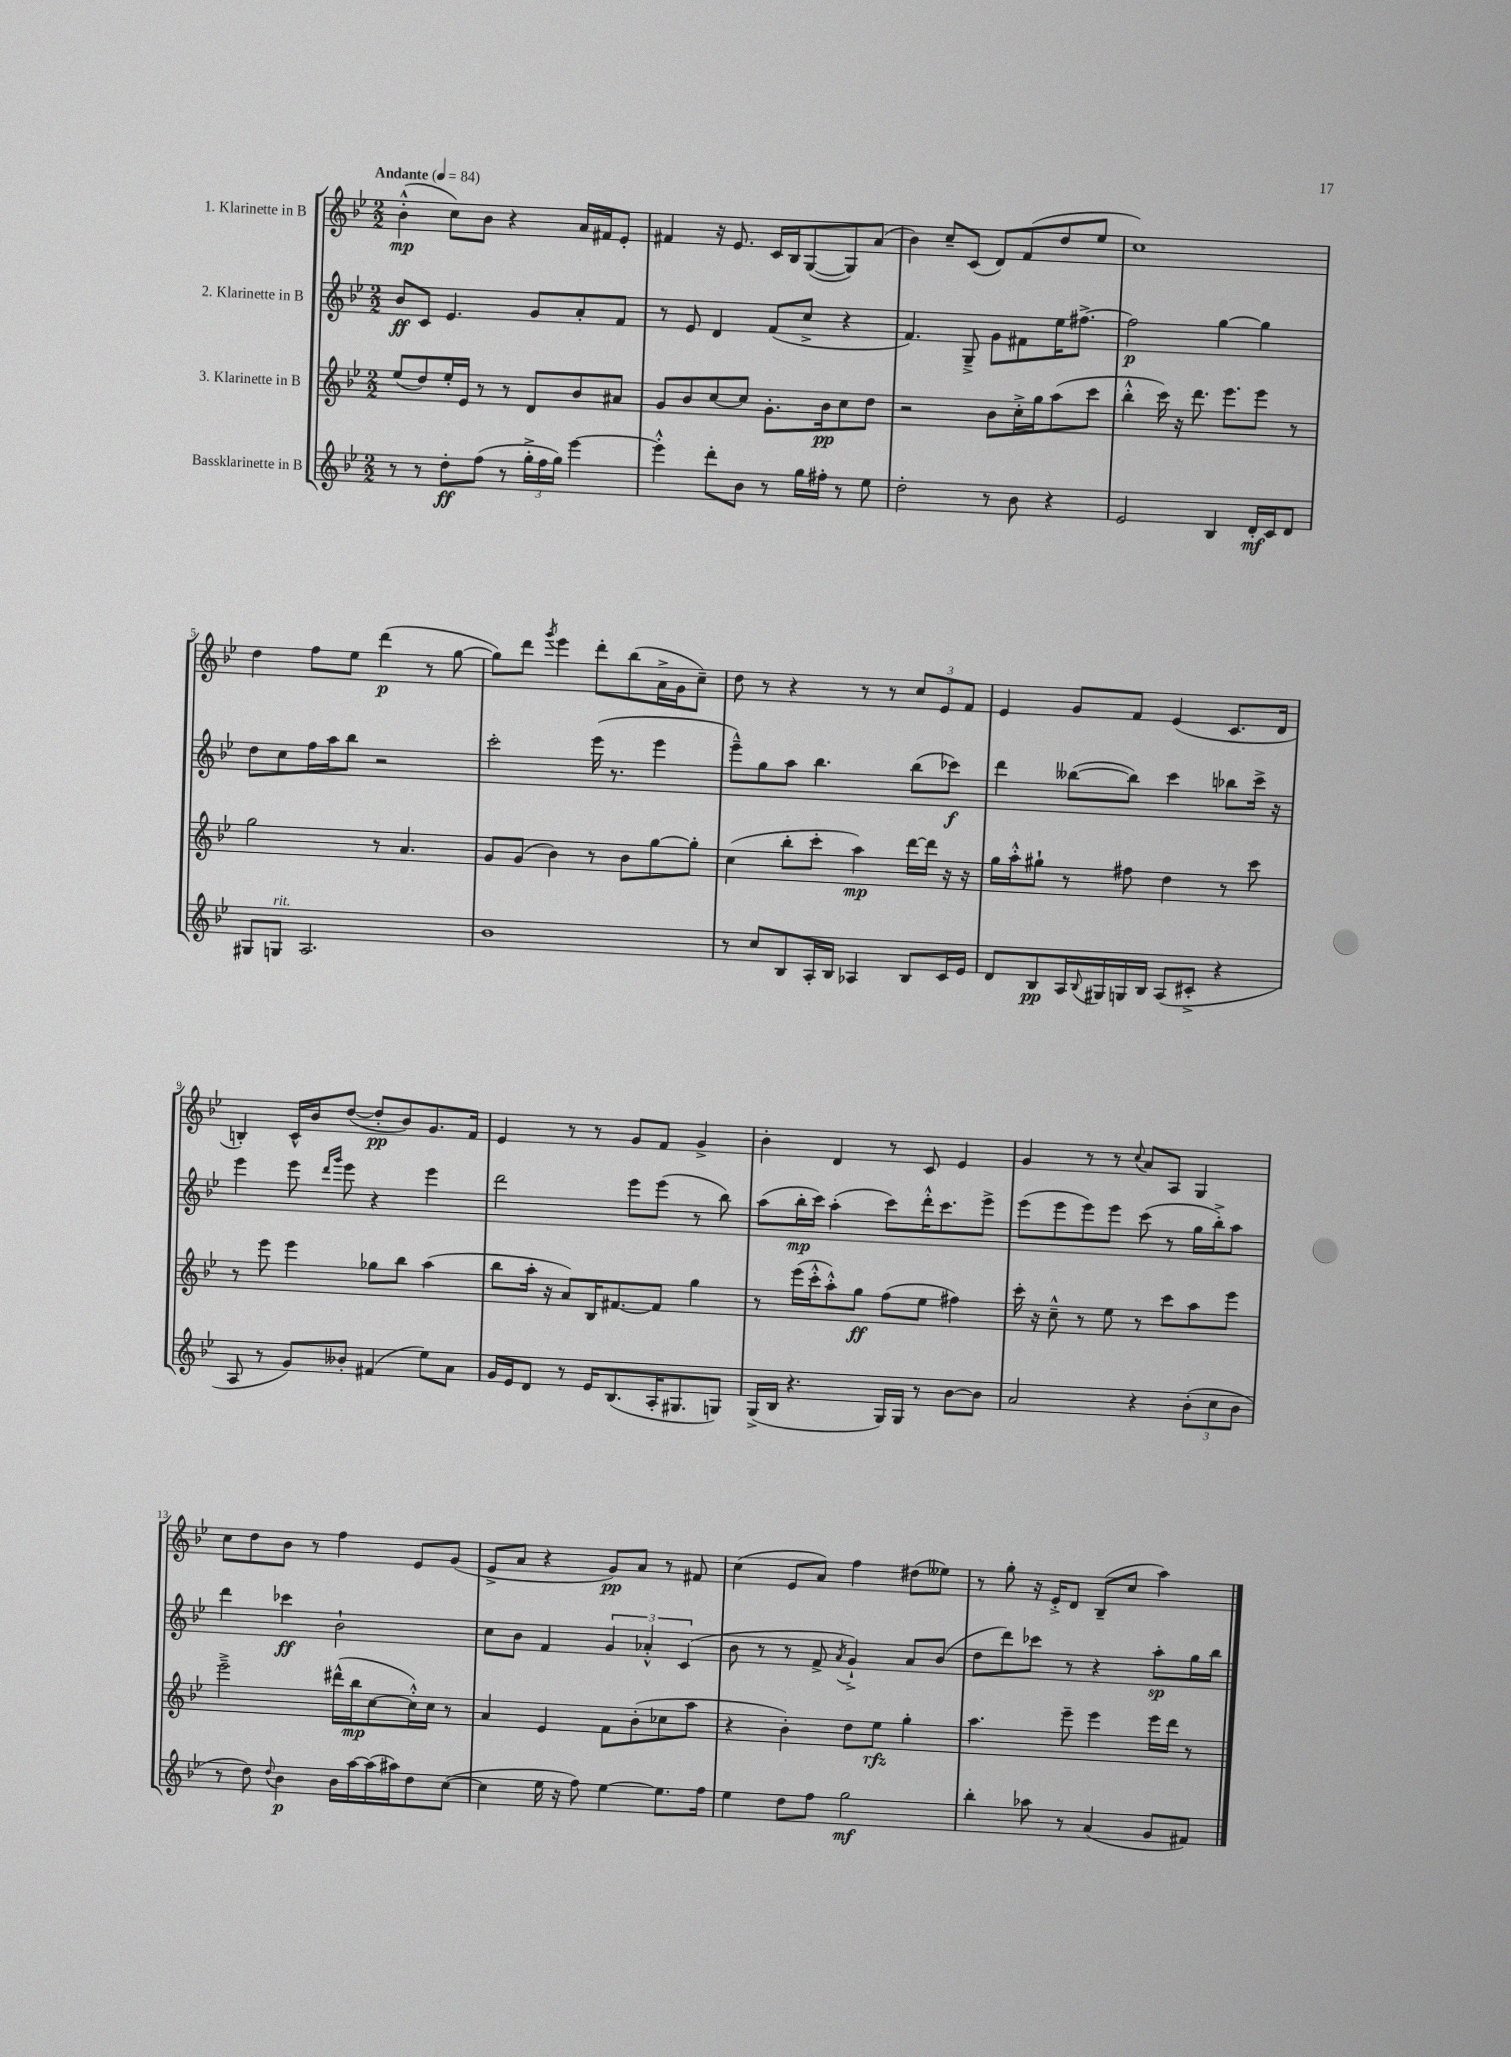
<<
\new StaffGroup <<
\new Staff = "s0" \with { instrumentName = "1. Klarinette in B" } {
    \clef treble \key bes \major \numericTimeSignature \time 2/2 \tempo "Andante" 4 = 84
    bes'4-.-^\mp( c''8) bes'8 r4 a'16 fis'16 ees'8-. |
    fis'4 r16 ees'8. c'16 bes16 g8~( g8) a'8( |
    bes'4) c''8-- c'8( d'8) f'8( d''8 ees''8 |
    c''1) |
    d''4 f''8 ees''8 d'''4\p( r8 g''8~ |
    g''8) d'''8 \acciaccatura { g'''8 } ees'''4 d'''8-. bes''8( a'16-> g'16 c''8--) |
    d''8 r8 r4 r8 r8 \tuplet 3/2 { c''8 ees'8 f'8 } |
    ees'4 g'8 f'8 ees'4( c'8. d'16 |
    b4-.) c'16-^ bes'16 d''8~( d''8-.\pp bes'8) g'8. f'16 |
    ees'4 r8 r8 g'8 f'8 g'4-> |
    bes'4-. d'4 r8 c'8 ees'4 |
    g'4 r8 r8 \appoggiatura { c''8 } a'8 a8 g4 |
    c''8 d''8 bes'8 r8 f''4 ees'8 g'8( |
    ees'8-> a'8 r4 g'8\pp) a'8 r8 fis'8 |
    c''4( ees'8 a'8) f''4 dis''8( eeses''8) |
    r8 g''8-. r16 ees'16-.-> d'8 bes8--( c''8 a''4) \bar "|." |
}
\new Staff = "s1" \with { instrumentName = "2. Klarinette in B" } {
    \clef treble \key bes \major \numericTimeSignature \time 2/2
    bes'8\ff c'8 ees'4. g'8 a'8-. f'8 |
    r8 ees'8 d'4 f'8( c''8-> r4 |
    f'4.) g8---> g'8 fis'8 ees''16 fis''8.~-> |
    fis''2\p g''4~ g''4 |
    d''8 c''8 f''16 a''16 bes''8 r2 |
    c'''2-. ees'''16( r8. ees'''4 |
    ees'''8---^) g''8 a''8 bes''4. bes''8( ces'''8\f) |
    d'''4 beses''8~( beses''8) c'''4 bes''8 c'''16-> r16 |
    ees'''4 ees'''8 \grace { d'''16 g'''16 } ees'''8 r4 ees'''4 |
    d'''2 ees'''8 ees'''8( r8 bes''8) |
    a''8( bes''16-.\mp c'''16) a''4-.( c'''8) d'''16-.-^ c'''8. ees'''8-> |
    ees'''8( ees'''8 ees'''8) ees'''8 c'''8( r8 g''16 bes''16-.->) a''8 |
    d'''4 ces'''4\ff bes'2-! |
    c''8 bes'8 f'4 \tuplet 3/2 { g'4 aes'4-.-^ c'4( } |
    bes'8 r8 r8 f'8-> \acciaccatura { a'8 } g'4-!->) a'8 bes'8( |
    d''8 d'''8) ces'''8 r8 r4 a''8-.\sp g''16 bes''16 \bar "|." |
}
\new Staff = "s2" \with { instrumentName = "3. Klarinette in B" } {
    \clef treble \key bes \major \numericTimeSignature \time 2/2
    ees''8( d''8) ees''16-. ees'16 r8 r8 d'8 bes'8 ais'8 |
    g'8 bes'8 c''8~ c''8 g'8.-. bes'16\pp c''8 d''8 |
    r2 bes'8 c''16-.-> g''16 a''8( c'''8 |
    bes''4-.-^ c'''16) r16 d'''8. ees'''8. ees'''8 r8 |
    g''2 r8 a'4. |
    g'8 g'8( bes'4) r8 bes'8 g''8~ g''8-. |
    c''4( bes''8-. c'''8-. a''4\mp) d'''16~ d'''16 r16 r16 |
    g''16 a''16-.-^ gis''8-! r8 fis''8 d''4 r8 c'''8 |
    r8 ees'''8 ees'''4 ges''8 bes''8 a''4( |
    bes''8 a''16-. r16 a'8) bes16 fis'8.~ fis'8 g''4 |
    r8 ees'''16( c'''16-.-^ a''8-.-^) g''8\ff f''8( ees''8 fis''4) |
    c'''16-. r16 c''8---^ r8 ees''8 r8 c'''8 a''8 ees'''8 |
    ees'''2---> dis'''16-^( bes''16\mp c''8~ c''16-.-^) c''16 r8 |
    a'4 ees'4 f'8 bes'8-.( ces''8 a''8 |
    r4 bes'4-.) d''8 ees''8\rfz g''4-. |
    a''4. ees'''8-- ees'''4 ees'''16 d'''16 r8 \bar "|." |
}
\new Staff = "s3" \with { instrumentName = "Bassklarinette in B" } {
    \clef treble \key bes \major \numericTimeSignature \time 2/2
    r8 r8 d''8-.\ff f''8( r8 \tuplet 3/2 { g''16-.-> f''16 g''16) } ees'''4~ |
    ees'''4-.-^ d'''8-. bes'8 r8 g''16 fis''16-. r8 ees''8 |
    d''2-. r8 bes'8 r4 |
    ees'2 bes4 d'16-.\mf c'16 d'8 |
    gis8 g8^\markup { \italic "rit." } a2. |
    bes'1 |
    r8 c''8 bes8 a16-. bes16 aes4 bes8 c'16 ees'16 |
    d'8 bes8\pp a16 \appoggiatura { bes8 } gis16 g16 bes16 a8( cis'8-.-> r4 |
    a8 r8 g'8) beses'8-. fis'4( ees''8) a'8 |
    g'16 ees'16 d'8 r8 ees'16 bes8.( a16-. gis8. g8) |
    g16->( bes16 r4. g16) g16 r8 bes'8~ bes'8 |
    a'2 r4 \tuplet 3/2 { bes'8-.( c''8 bes'8 } |
    r8 d''8) \appoggiatura { d''8 } bes'4\p bes'16 a''16~ a''16( ais''16) d''8 c''8~( |
    c''4 ees''16 r16 f''8) ees''4~ ees''8. f''16 |
    ees''4 d''8 f''8 g''2\mf |
    bes''4-. aes''8 r8 a'4( g'8 fis'8) \bar "|." |
}
>>
>>
